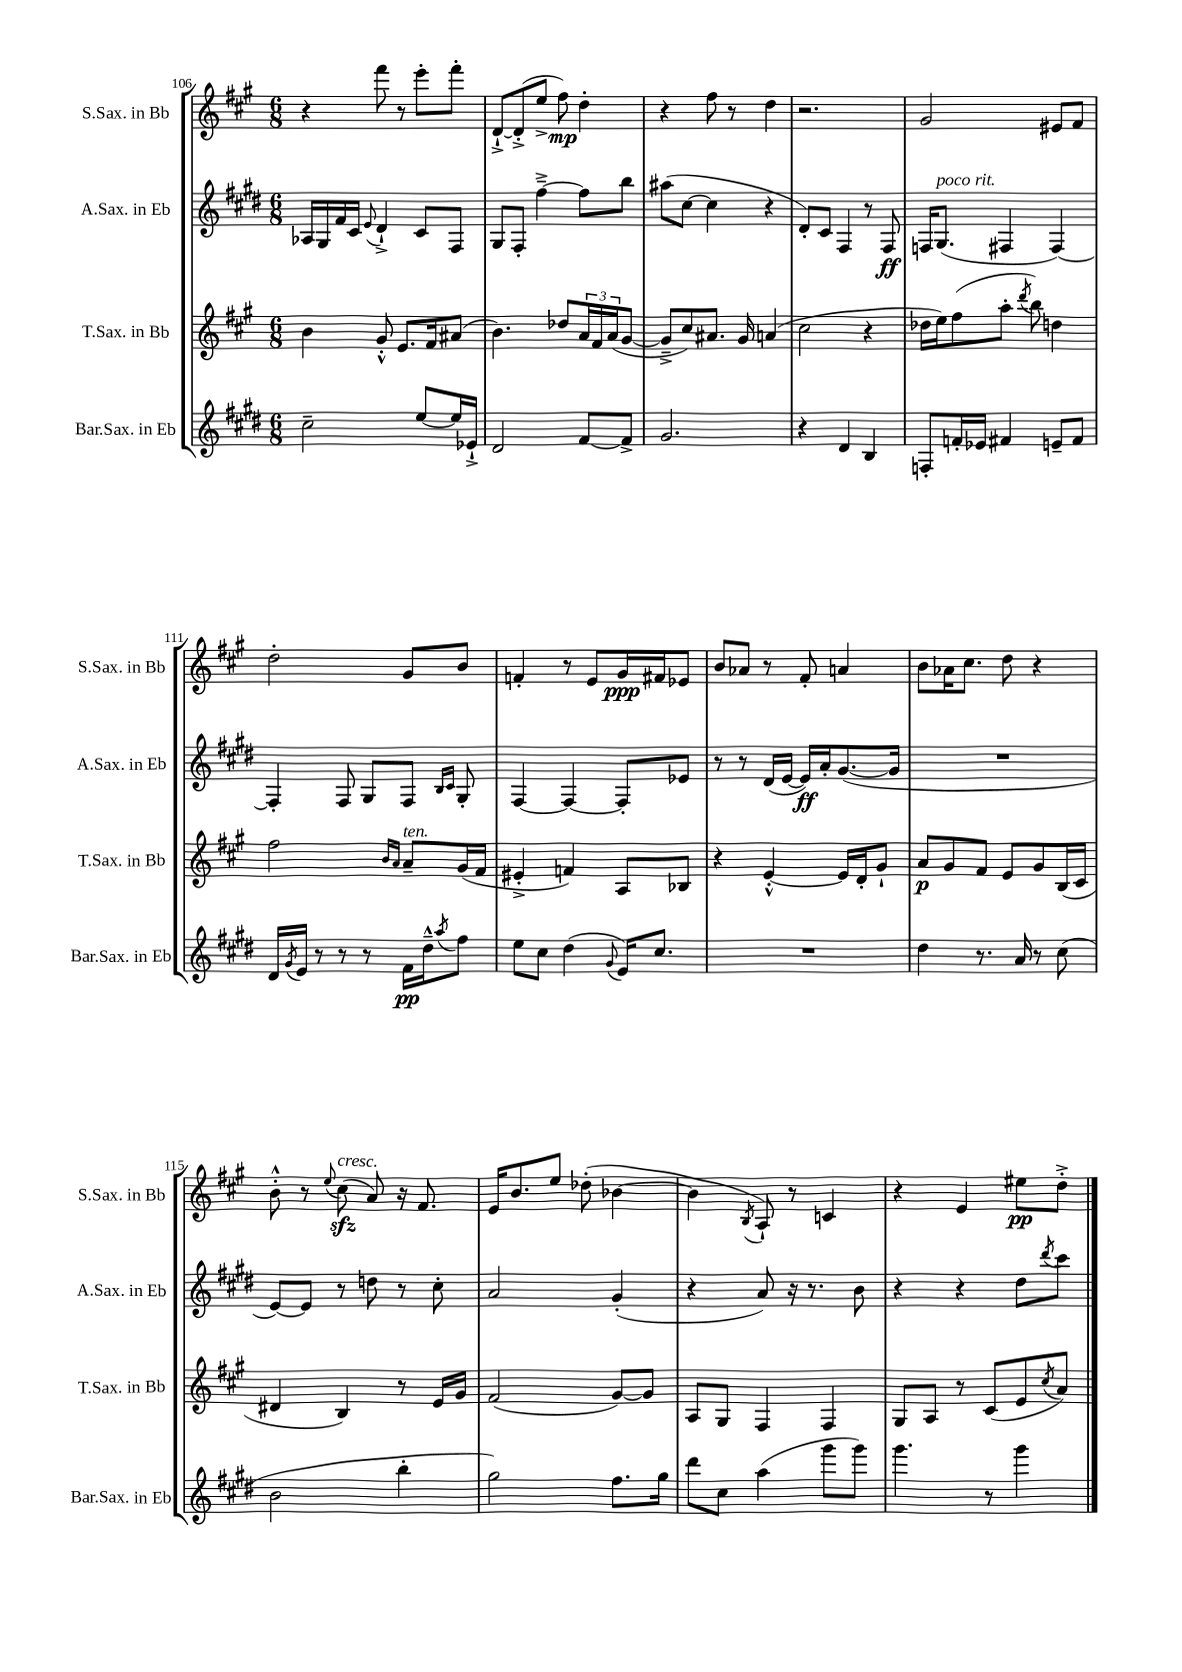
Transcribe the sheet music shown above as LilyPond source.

<<
\new StaffGroup <<
\new Staff = "s0" \with { instrumentName = "S.Sax. in Bb" shortInstrumentName = "S.Sax. in Bb" } {
    \clef treble \key a \major \numericTimeSignature \time 6/8
    r4 fis'''8 r8 e'''8-. fis'''8-. |
    d'8~-!-> d'8-.->( e''8-> fis''8\mp) d''4-. |
    r4 fis''8 r8 d''4 |
    r2. |
    gis'2 eis'8 fis'8 |
    d''2-. gis'8 b'8 |
    f'4-. r8 e'8 gis'16\ppp fis'16 ees'8 |
    b'8 aes'8 r8 fis'8-. a'4 |
    b'8 aes'16 cis''8. d''8 r4 |
    b'8-.-^ r8 \appoggiatura { e''8 } cis''8\sfz^\markup { \italic "cresc." }( a'8) r16 fis'8. |
    e'16 b'8. e''8 des''8-.( bes'4~ |
    bes'4 \acciaccatura { b8 } a8-!) r8 c'4 |
    r4 e'4 eis''8\pp d''8-.-> \bar "|." |
}
\new Staff = "s1" \with { instrumentName = "A.Sax. in Eb" shortInstrumentName = "A.Sax. in Eb" } {
    \clef treble \key e \major \numericTimeSignature \time 6/8
    aes16 gis16 fis'16 cis'16 \appoggiatura { e'8 } dis'4-!-> cis'8 fis8 |
    gis8 fis8-. fis''4~---> fis''8 b''8 |
    ais''8( cis''8~ cis''4 r4 |
    dis'8-.) cis'8 fis4 r8 fis8\ff |
    f16 gis8.^\markup { \italic "poco rit." }( fis4 fis4~) |
    fis4-. fis8 gis8 fis8 \grace { b16 cis'16 } gis8-. |
    fis4~ fis4~ fis8-. ees'8 |
    r8 r8 dis'16( e'16~ e'16\ff) a'16-. gis'8.~( gis'16 |
    R2. |
    e'8~) e'8 r8 d''8 r8 cis''8-. |
    a'2 gis'4-.( |
    r4 a'8) r16 r8. b'8 |
    r4 r4 dis''8 \acciaccatura { dis'''8 } cis'''8 \bar "|." |
}
\new Staff = "s2" \with { instrumentName = "T.Sax. in Bb" shortInstrumentName = "T.Sax. in Bb" } {
    \clef treble \key a \major \numericTimeSignature \time 6/8
    b'4 gis'8-.-^ e'8. fis'16 ais'8( |
    b'4.) des''8 \tuplet 3/2 { a'16 fis'16 a'16( } gis'8~ |
    gis'8---> cis''8) ais'8. gis'16 a'4( |
    cis''2 r4 |
    des''16 e''16) fis''8( a''8-. \acciaccatura { d'''8 } b''8) d''4 |
    fis''2 \grace { b'16 a'16 } a'8--^\markup { \italic "ten." } gis'16( fis'16 |
    eis'4-.-> f'4) a8 bes8 |
    r4 e'4~-.-^ e'16 d'16-. gis'8-! |
    a'8\p gis'8 fis'8 e'8 gis'8 b16( cis'16 |
    dis'4 b4) r8 e'16 gis'16 |
    fis'2( gis'8~) gis'8 |
    a8 gis8 fis4 fis4 |
    gis8 a8 r8 cis'8( e'8 \acciaccatura { cis''8 } a'8) \bar "|." |
}
\new Staff = "s3" \with { instrumentName = "Bar.Sax. in Eb" shortInstrumentName = "Bar.Sax. in Eb" } {
    \clef treble \key e \major \numericTimeSignature \time 6/8
    cis''2-- e''8~ e''16 ees'16-!-> |
    dis'2 fis'8~ fis'8-> |
    gis'2. |
    r4 dis'4 b4 |
    f8-. f'16-. ees'16 fis'4 e'8-- fis'8 |
    dis'16 \acciaccatura { gis'8 } e'16 r8 r8 r8 fis'16\pp dis''16---^ \acciaccatura { a''8 } fis''8 |
    e''8 cis''8 dis''4( \appoggiatura { gis'8 } e'16) cis''8. |
    R2. |
    dis''4 r8. a'16 r8 cis''8( |
    b'2 b''4-. |
    gis''2) fis''8. gis''16 |
    dis'''8 cis''8 a''4( gis'''8 gis'''8) |
    gis'''4. r8 gis'''4 \bar "|." |
}
>>
>>
\layout { \context { \Score currentBarNumber = #106 } }
